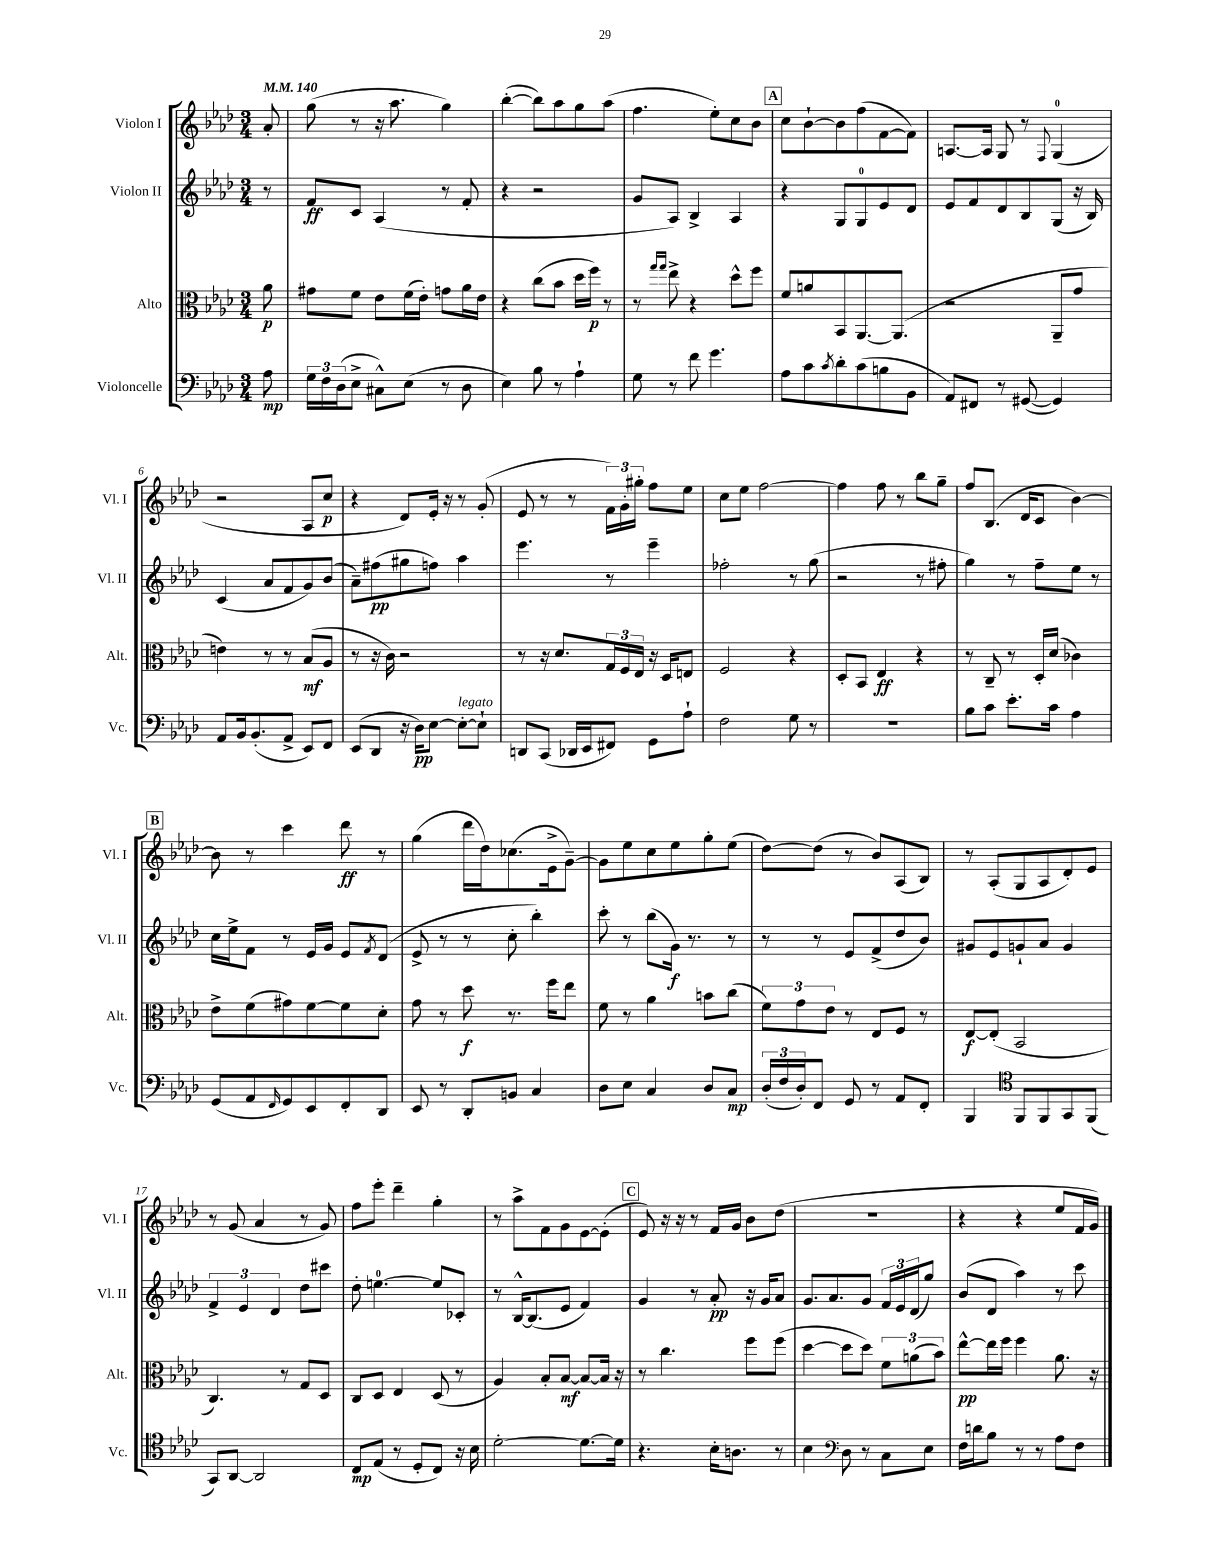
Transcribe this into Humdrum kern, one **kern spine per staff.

**kern	**dynam	**kern	**dynam	**kern	**dynam	**kern	**dynam
*part4	*part4	*part3	*part3	*part2	*part2	*part1	*part1
*staff4	*staff4	*staff3	*staff3	*staff2	*staff2	*staff1	*staff1
*I"Violoncelle	*	*I"Alto	*	*I"Violon II	*	*I"Violon I	*
*I'Vc.	*	*I'Alt.	*	*I'Vl. II	*	*I'Vl. I	*
*clefF4	*	*clefC3	*	*clefG2	*	*clefG2	*
*k[b-e-a-d-]	*	*k[b-e-a-d-]	*	*k[b-e-a-d-]	*	*k[b-e-a-d-]	*
*M3/4	*	*M3/4	*	*M3/4	*	*M3/4	*
*MM140	*	*MM140	*	*MM140	*	*MM140	*
=	=	=	=	=	=	=	=
8A-\	mp	8a-\	p	8r	.	8a-'/	.
=1	=1	=1	=1	=1	=1	=1	=1
24G\LL	.	8g#X\L	.	8f/L	ff	(8gg\	.
24F\	.	.	.	.	.	.	.
(24D-\J	.	.	.	.	.	.	.
8E-^\J	.	8f\J	.	8c/J	.	8r	.
8C#X^^\L)	.	8e-\L	.	(4A-/	.	16r	.
.	.	.	.	.	.	8.aa-\	.
(8E-\J	.	(16f\L	.	.	.	.	.
.	.	16e-'\JJ)	.	.	.	.	.
8r	.	8gn\L	.	8r	.	4gg\)	.
8D-\	.	16a-\L	.	8f'/	.	.	.
.	.	16e-\JJ	.	.	.	.	.
=2	=2	=2	=2	=2	=2	=2	=2
4E-\)	.	4r	.	4r	.	([4bb-'\	.
8B-\	.	(8cc\L	.	2r	.	8bb-\L])	.
8r	.	8b-\J	.	.	.	8aa-\	.
4A-`\	.	16dd-\LL	.	.	.	8gg\	.
.	.	16ff\JJ)	p	.	.	.	.
.	.	8r	.	.	.	(8aa-\J	.
=3	=3	=3	=3	=3	=3	=3	=3
8G\	.	8r	.	8g/L	.	4.ff\	.
.	.	16qqgg/LL	.	.	.	.	.
.	.	16qqgg/JJ	.	.	.	.	.
8r	.	8ee-^\	.	8A-/J)	.	.	.
8f\	.	4r	.	4B-^/	.	.	.
4.g\	.	.	.	.	.	8ee-'\L)	.
.	.	8dd-^^\L	.	4A-/	.	8cc\	.
.	.	8ff\J	.	.	.	8b-\J	.
!!LO:REH:place=s1:t=A
=4	=4	=4	=4	=4	=4	=4	=4
8A-\L	.	8f/L	.	4r	.	8cc\L	.
8c\	.	8an/	.	.	.	[8b-`\	.
8qc/	.	.	.	.	.	.	.
8d-'\	.	8BB-/	.	8G/L	.	8b-\]	.
(8c\	.	[8.AA-/	.	8G/	.	(8ff\	.
8Bn\	.	.	.	8e-/	.	[8f\	.
.	.	(8.AA-/J]	.	.	.	.	.
8BB-\J	.	.	.	8d-/J	.	8f\J])	.
=5	=5	=5	=5	=5	=5	=5	=5
8AA-/L)	.	2r	.	8e-/L	.	[8.An/L	.
8FF#X/J	.	.	.	8f/	.	.	.
.	.	.	.	.	.	16A/Jk]	.
8r	.	.	.	8d-/	.	8G/	.
([8GG#X/	.	.	.	8B-/	.	8r	.
.	.	.	.	.	.	8qqF/	.
4GG#/])	.	8AA-~/L	.	(8G/J	.	(4G/	.
.	.	8g/J	.	16r	.	.	.
.	.	.	.	16B-/)	.	.	.
!!LO:LB:g=z
=6	=6	=6	=6	=6	=6	=6	=6
8AA-/L	.	4en\)	.	(4c/	.	2r	.
16BB-/k	.	.	.	.	.	.	.
(8.BB-'/	.	.	.	.	.	.	.
.	.	8r	.	8a-/L	.	.	.
8AA-^/J	.	8r	.	8f/	.	.	.
8EE-/L)	.	(8B-/L	mf	8g/)	.	8A-/L	.
8FF/J	.	8A-/J	.	(8b-/J	.	8cc/J	p
=7	=7	=7	=7	=7	=7	=7	=7
(8EE-/L	.	8r	.	8a-~\L)	.	4r	.
8DD-/J	.	16r	.	(8ff#X\	pp	.	.
.	.	16c\)	.	.	.	.	.
16r	.	2r	.	8gg#X\	.	8d-/L)	.
16D-\KL)	pp	.	.	.	.	.	.
[8E-\J	.	.	.	8ffn\J)	.	16e-'/Jk	.
.	.	.	.	.	.	16r	.
!LO:TX:a:i:t=legato	!	!	!	!	!	!	!
8E-'\L_	.	.	.	4aa-\	.	8r	.
8E-`\J]	.	.	.	.	.	(8g'/	.
=8	=8	=8	=8	=8	=8	=8	=8
8DDn/L	.	8r	.	4.eee-\	.	8e-/	.
(8CC/J	.	16r	.	.	.	8r	.
.	.	8.d-/L	.	.	.	.	.
16DD-X/LL	.	.	.	.	.	8r	.
16EE-/J	.	.	.	.	.	.	.
8FF#X/J)	.	24G/L	.	8r	.	24f\LL)	.
.	.	24F/	.	.	.	24g'\	.
.	.	24E-/JJ	.	.	.	24gg#X'\JJ	.
8GG\L	.	16r	.	4eee-~\	.	8ff\L	.
.	.	16D-/KL	.	.	.	.	.
8A-`\J	.	8En/J	.	.	.	8ee-\J	.
=9	=9	=9	=9	=9	=9	=9	=9
2F\	.	2F/	.	2ff-X'\	.	8cc\L	.
.	.	.	.	.	.	8ee-\J	.
.	.	.	.	.	.	[2ff\	.
8G\	.	4r	.	8r	.	.	.
8r	.	.	.	(8gg\	.	.	.
=10	=10	=10	=10	=10	=10	=10	=10
2.r	.	8D-'/L	.	2r	.	4ff\]	.
.	.	8BB-/J	.	.	.	.	.
.	.	4E-/	ff	.	.	8ff\	.
.	.	.	.	.	.	8r	.
.	.	4r	.	8r	.	8bb-\L	.
.	.	.	.	8ff#X'\	.	8gg~\J	.
=11	=11	=11	=11	=11	=11	=11	=11
8B-\L	.	8r	.	4gg\)	.	8ff/L	.
8c\J	.	8C~/	.	.	.	(8.B-/J	.
8.e-'\L	.	8r	.	8r	.	.	.
.	.	.	.	.	.	16d-/KL	.
.	.	16D-'/LL	.	8ff~\L	.	8c/J	.
16c\Jk	.	(16d-/JJ	.	.	.	.	.
4A-\	.	4c-X\)	.	8ee-\J	.	[4b-\)	.
.	.	.	.	8r	.	.	.
!!LO:LB:g=z
!!LO:REH:place=s1:t=B
=12	=12	=12	=12	=12	=12	=12	=12
(8GG/L	.	8e-^\L	.	16cc\LL	.	8b-\]	.
.	.	.	.	16ee-^\J	.	.	.
8AA-/	.	(8f\	.	8f\J	.	8r	.
16qqFF/	.	.	.	.	.	.	.
8GG/)	.	8g#X\)	.	8r	.	4ccc\	.
8EE-/	.	[8f\	.	16e-/LL	.	.	.
.	.	.	.	16g/JJ	.	.	.
8FF'/	.	8f\]	.	8e-/L	.	8ddd-\	ff
.	.	.	.	8qf/	.	.	.
8DD-/J	.	8d-'\J	.	(8d-/J	.	8r	.
=13	=13	=13	=13	=13	=13	=13	=13
8EE-/	.	8g\	.	8e-^/	.	(4gg\	.
8r	.	8r	.	8r	.	.	.
8DD-'/L	.	8dd-\	f	8r	.	16ddd-\LL	.
.	.	.	.	.	.	16dd-\J)	.
8BBn/J	.	8.r	.	8cc'\	.	(8.cc-X\	.
4C/	.	.	.	4bb-'\)	.	.	.
.	.	16ff\KL	.	.	.	16e-^\k	.
.	.	8ee-\J	.	.	.	[8g~\J)	.
=14	=14	=14	=14	=14	=14	=14	=14
8D-\L	.	8f\	.	8ccc'\	.	8g\L]	.
8E-\J	.	8r	.	8r	.	8ee-\	.
4C/	.	4a-\	.	(8bb-\L	.	8cc\	.
.	.	.	.	16g\Jk)	f	8ee-\	.
.	.	.	.	8.r	.	.	.
8D-/L	.	8bn\L	.	.	.	8gg'\	.
8C/J	mp	(8cc\J	.	8r	.	(8ee-\J	.
=15	=15	=15	=15	=15	=15	=15	=15
(24D-'/LL	.	12f\L)	.	8r	.	[8dd-\L)	.
24F/	.	.	.	.	.	.	.
24D-'/J)	.	12g\	.	.	.	.	.
8FF/J	.	.	.	8r	.	(8dd-\J]	.
.	.	12e-\J	.	.	.	.	.
8GG/	.	8r	.	8e-/L	.	8r	.
8r	.	8E-/L	.	(8f^/	.	8b-/L)	.
8AA-/L	.	8F/J	.	8dd-/	.	(8A-/	.
8FF'/J	.	8r	.	8b-/J)	.	8B-/J)	.
=16	=16	=16	=16	=16	=16	=16	=16
4BBB-/	.	[8E-/L	f	8g#X/L	.	8r	.
.	.	(8E-'/J]	.	8e-/	.	(8A-'/L	.
*clefC4	*	*	*	*	*	*	*
8FF/L	.	2BB-/	.	8gn`/	.	8G/	.
8FF/	.	.	.	8a-/J	.	8A-/	.
8GG/	.	.	.	4g/	.	8d-'/)	.
(8FF/J	.	.	.	.	.	8e-/J	.
!!LO:LB:g=z
=17	=17	=17	=17	=17	=17	=17	=17
8GG/L)	.	4.C/)	.	6f^/	.	8r	.
[8AA-/J	.	.	.	.	.	(8g/	.
.	.	.	.	6e-/	.	.	.
2AA-/]	.	.	.	.	.	4a-/	.
.	.	.	.	6d-/	.	.	.
.	.	8r	.	.	.	.	.
.	.	8G/L	.	8dd-\L	.	8r	.
.	.	8D-/J	.	8ccc#X\J	.	8g/)	.
=18	=18	=18	=18	=18	=18	=18	=18
8C/L	mp	8C/L	.	8dd-'\	.	8ff\L	.
(8E-/J	.	8D-/J	.	[4.een\	.	8eee-'\J	.
8r	.	4E-/	.	.	.	4ddd-~\	.
8D-'/L	.	.	.	.	.	.	.
8C/J)	.	(8D-/	.	8ee/L]	.	4gg'\	.
16r	.	8r	.	8c-X'/J	.	.	.
16B-\	.	.	.	.	.	.	.
=19	=19	=19	=19	=19	=19	=19	=19
[2d-'\	.	4A-/)	.	8r	.	8r	.
.	.	.	.	[16B-^^/KL	.	8aa-^\L	.
.	.	.	.	(8.B-/]	.	.	.
.	.	8B-'/L	.	.	.	8f\	.
.	.	[8B-/J	mf	8e-/J	.	8g\	.
8.d-\L_	.	8B-/L_	.	4f/)	.	[8e-\	.
.	.	16B-/Jk]	.	.	.	(8e-'\J]	.
16d-\Jk]	.	16r	.	.	.	.	.
!!LO:REH:place=s1:t=C
=20	=20	=20	=20	=20	=20	=20	=20
4.r	.	8r	.	4g/	.	8e-/)	.
.	.	4.cc\	.	.	.	16r	.
.	.	.	.	.	.	16r	.
.	.	.	.	8r	.	8r	.
16B-'\KL	.	.	.	8a-'/	pp	16f/LL	.
8.An\J	.	.	.	.	.	16g/JJ	.
.	.	8ff\L	.	16r	.	8b-\L	.
.	.	.	.	16g/KL	.	.	.
8r	.	(8ff\J	.	8a-/J	.	(8dd-\J	.
=21	=21	=21	=21	=21	=21	=21	=21
4B-\	.	[4dd-\	.	8.g/L	.	2.r	.
.	.	.	.	8.a-/	.	.	.
*clefF4	*	*	*	*	*	*	*
8D-\	.	8dd-\L]	.	.	.	.	.
8r	.	8dd-\J)	.	8g/J	.	.	.
8C\L	.	12f\L	.	24f/LL	.	.	.
.	.	.	.	24e-/	.	.	.
.	.	(12an\	.	(24d-/J	.	.	.
8E-\J	.	.	.	8gg/J)	.	.	.
.	.	12b-\J)	.	.	.	.	.
=22	=22	=22	=22	=22	=22	=22	=22
16F\LL	.	[8ee-^^\L	pp	(8b-/L	.	4r	.
16dn\J	.	.	.	.	.	.	.
8B-\J	.	16ee-\L]	.	8d-/J	.	.	.
.	.	16ff\JJ	.	.	.	.	.
8r	.	4ff\	.	4aa-\)	.	4r	.
8r	.	.	.	.	.	.	.
8A-\L	.	8.a-\	.	8r	.	8ee-/L	.
8F\J	.	.	.	8ccc\	.	16f/L	.
.	.	16r	.	.	.	16g/JJ)	.
==	==	==	==	==	==	==	==
*-	*-	*-	*-	*-	*-	*-	*-
